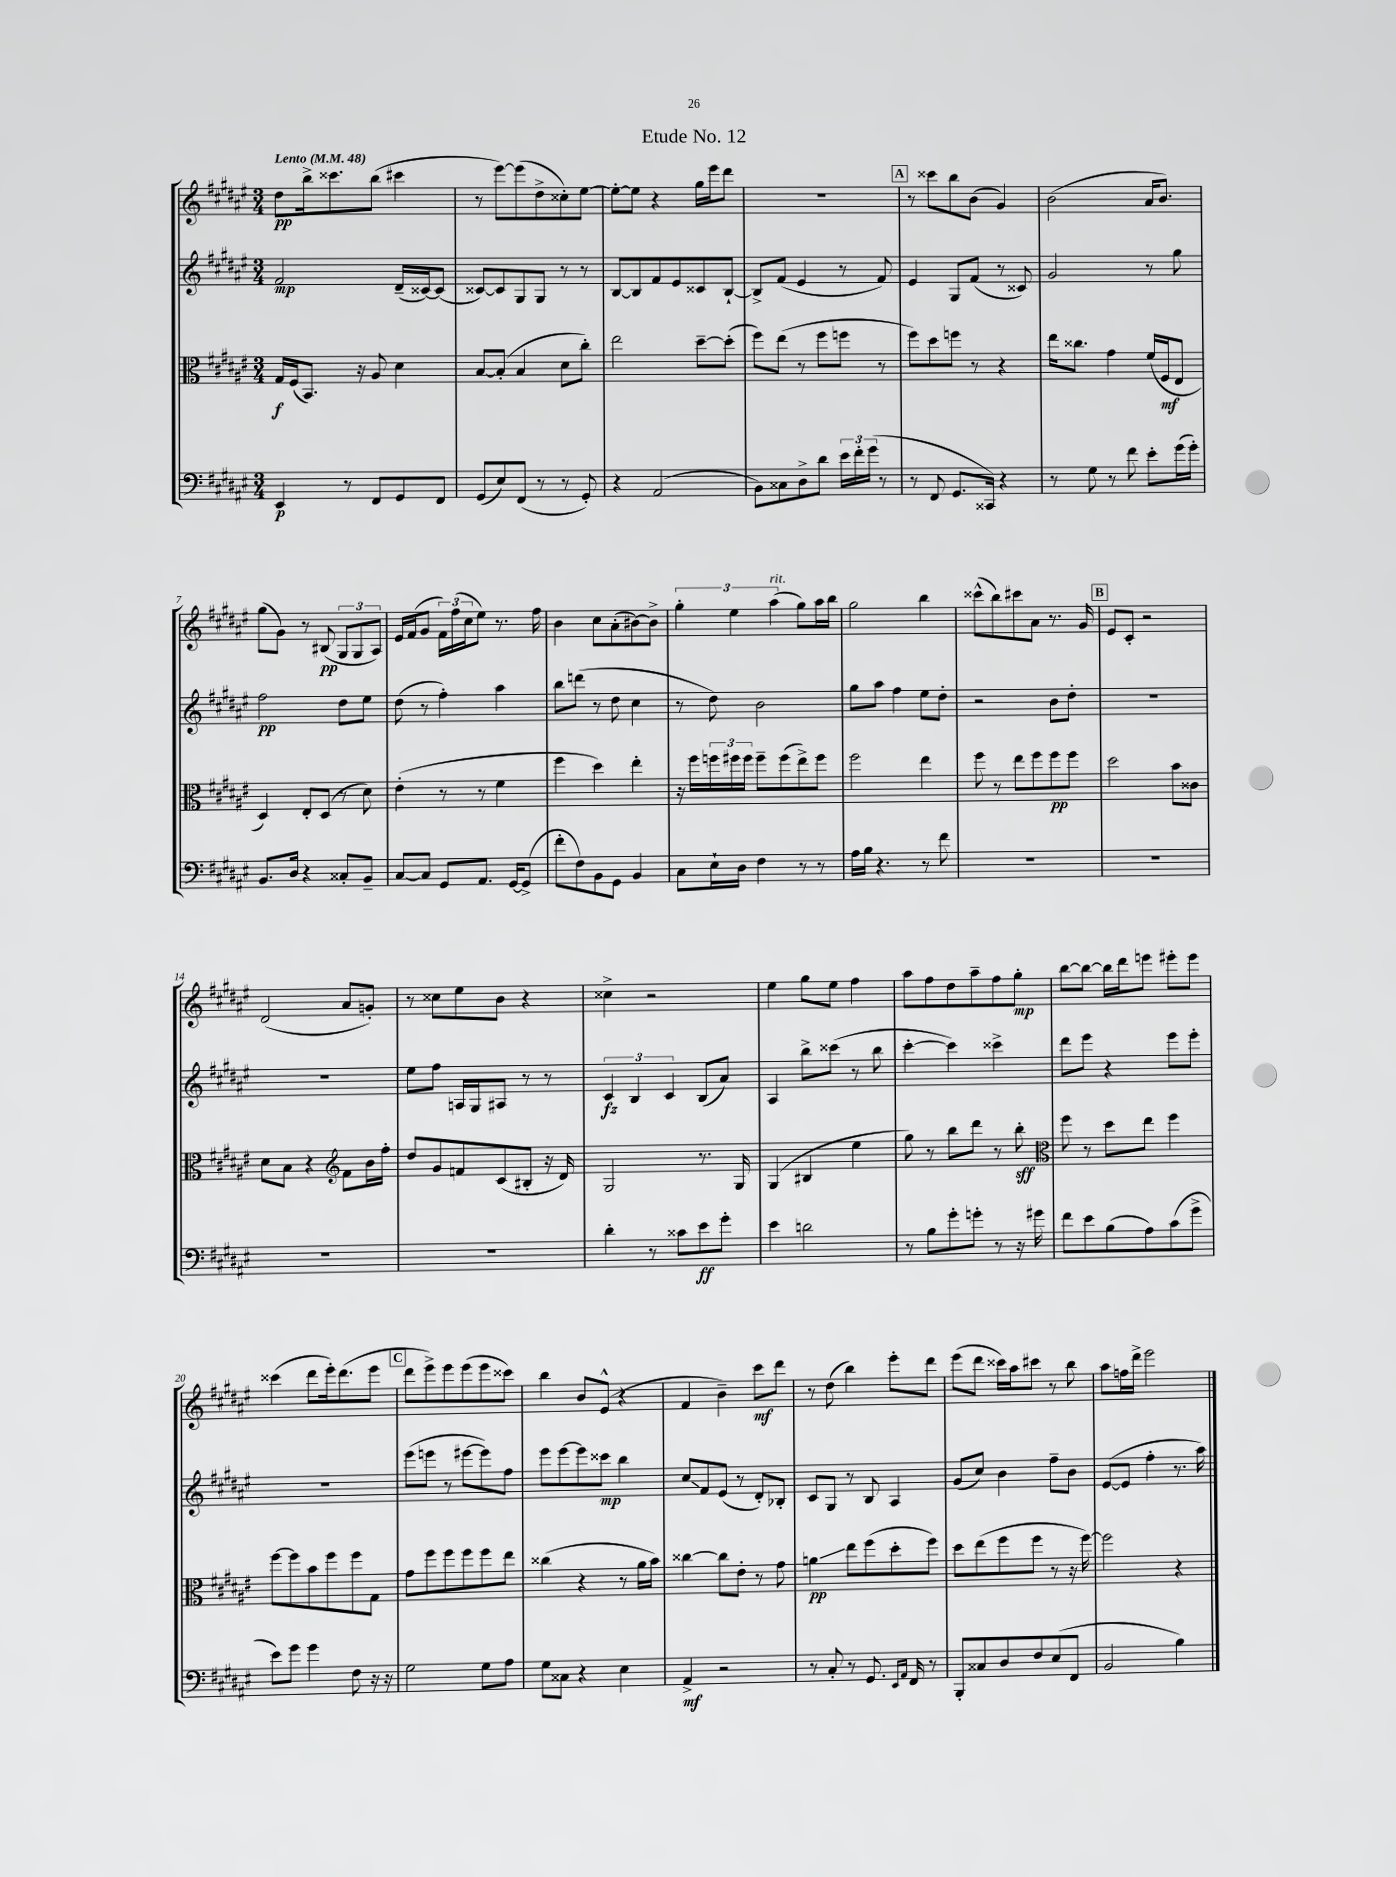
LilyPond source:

\header { title = "Etude No. 12" }
<<
\new StaffGroup <<
\new Staff = "s0" {
    \clef treble \key fis \major \numericTimeSignature \time 3/4 \tempo "Lento" 4 = 48
    dis''8\pp b''16-> cisis'''8. b''8( cis'''4 |
    r8 eis'''8~) eis'''8( dis''8-> cisis''8-.) eis''8~ |
    eis''8~-. eis''8 r4 gis''16 eis'''16 dis'''8 |
    R2. |
    \mark \markup { \box "A" } r8 cisis'''8 b''8 b'8( gis'4) |
    b'2( ais'16 b'8.) |
    gis''8( gis'8) r8 bis8\pp( \tuplet 3/2 { gis8 gis8 ais8) } |
    eis'16 fis'16( gis'8 \tuplet 3/2 { fis'16) fis''16( cis''16 } eis''8) r8. fis''16 |
    b'4 cis''8 ais'8-.( bis'8~) bis'8-> |
    \tuplet 3/2 { gis''4-. eis''4 ais''4^\markup { \italic "rit." }( } gis''8) ais''16 b''16 |
    gis''2 b''4 |
    cisis'''8-^( b''8) cis'''8 ais'8 r8. gis'16 |
    \mark \markup { \box "B" } eis'8 cis'8-. r2 |
    dis'2( ais'8 g'8-.) |
    r8 cisis''8 eis''8 b'8 r4 |
    cisis''4-> r2 |
    eis''4 gis''8 eis''8 fis''4 |
    ais''8 fis''8 dis''8 ais''8-- fis''8 gis''8-.\mp |
    b''8~ b''8~ b''16 dis'''16 e'''8 eis'''8-. eis'''8 |
    cisis'''4( dis'''8 eis'''16-.) dis'''8.( eis'''8 |
    \mark \markup { \box "C" } dis'''8 eis'''8->) eis'''8 eis'''8( eis'''8 cisis'''8) |
    b''4 b'8 eis'8-^( r4 |
    fis'4 b'4--) cis'''8\mf dis'''8 |
    r8 dis''8( b''4) eis'''8-. dis'''8 |
    eis'''8( dis'''8 cisis'''16) ais''16 cis'''8 r8 b''8 |
    ais''8 f''16 dis'''16-> eis'''2 \bar "|." |
}
\new Staff = "s1" {
    \clef treble \key fis \major \numericTimeSignature \time 3/4
    fis'2\mp dis'16--( cisis'16~) cisis'8( |
    cisis'8~) cisis'8 gis8 gis8 r8 r8 |
    b8~ b8 fis'8 eis'8 cisis'8 b8~-! |
    b8-> fis'8( eis'4 r8 fis'8) |
    \mark \markup { \box "A" } eis'4 gis8 fis'8( r8 cisis'8) |
    gis'2 r8 gis''8 |
    fis''2\pp dis''8 eis''8 |
    dis''8( r8 fis''4-.) ais''4 |
    b''8 d'''8( r8 dis''8 cis''4 |
    r8 dis''8) b'2 |
    gis''8 ais''8 fis''4 eis''8 dis''8-. |
    r2 b'8 dis''8-. |
    \mark \markup { \box "B" } R2. |
    R2. |
    eis''8 fis''8 a16 gis16 ais8 r8 r8 |
    \tuplet 3/2 { cis'4\fz b4 cis'4 } b8( ais'8) |
    ais4 b''8-> cisis'''8( r8 b''8 |
    cis'''4~-. cis'''4) cisis'''4-> |
    dis'''8 eis'''8 r4 eis'''8 eis'''8-. |
    R2. |
    \mark \markup { \box "C" } eis'''8( e'''8 r8 eis'''8~ eis'''8) fis''8 |
    eis'''8 eis'''8~ eis'''8 cisis'''8\mp b''4 |
    cis''8\glissando fis'8 eis'8( r8 dis'8-.) bes8-. |
    cis'8 gis8 r8 b8 ais4 |
    gis'8( cis''8) b'4 fis''8-- b'8 |
    eis'8~( eis'8 fis''4-. r8. ais''16) \bar "|." |
}
\new Staff = "s2" {
    \clef alto \key fis \major \numericTimeSignature \time 3/4
    gis16\f fis16( b,8.) r16 ais8 dis'4 |
    b8~ b8-.( b4 dis'8 cis''8-.) |
    eis''2 dis''8~-- dis''8-.( |
    fis''8) eis''8( r8 fis''8 f''8 r8 |
    \mark \markup { \box "A" } fis''8) dis''8 f''8 r8 r4 |
    eis''16 cisis''8. gis'4 fis'16( fis16\mf eis8 |
    dis4) eis8-. dis8( r8 dis'8) |
    eis'4-.( r8 r8 fis'4 |
    fis''4 dis''4) eis''4-. |
    r16 fis''16 \tuplet 3/2 { f''16 fis''16 fis''16 } fis''8-- fis''8( eis''8->) fis''8 |
    fis''2 eis''4 |
    fis''8 r8 eis''8 fis''8 fis''8\pp fis''8 |
    \mark \markup { \box "B" } dis''2 b'8 cisis'8 |
    dis'8 b8 r4 \clef treble fis'8 b'16 fis''16-. |
    dis''8 gis'8 f'8 cis'8( bis8-. r16 dis'16) |
    gis2 r8. gis16 |
    gis4( bis4 eis''4 |
    gis''8) r8 b''8 dis'''8 r8 b''8-.\sff |
    \clef alto fis''8 r8 dis''8 eis''8 fis''4 |
    fis''8~ fis''8 b'8 fis''8 fis''8 gis8 |
    \mark \markup { \box "C" } gis'8 fis''8 fis''8 fis''8 fis''8 eis''8 |
    cisis''4( r4 r8 ais'16 b'16) |
    cisis''4~ cisis''8 eis'8-. r8 gis'8 |
    a'4\glissando\pp eis''8 fis''8( dis''8-. fis''8) |
    dis''8 eis''8( fis''8 fis''8 r8 r16 fis''16~) |
    fis''2 r4 \bar "|." |
}
\new Staff = "s3" {
    \clef bass \key fis \major \numericTimeSignature \time 3/4
    eis,4\p r8 fis,8 gis,8 fis,8 |
    gis,8( eis8) fis,8( r8 r8 gis,8-.) |
    r4 ais,2( |
    b,8) cisis8 dis8-> dis'8 \tuplet 3/2 { eis'16 fis'16-. gis'16( } r8 |
    \mark \markup { \box "A" } r8 fis,8 gis,8. cisis,16) r4 |
    r8 gis8 r8 fis'8 eis'8-. gis'16( gis'16-.) |
    b,8. dis16 r4 cisis8-. b,8-- |
    cis8~ cis8 gis,8 ais,8. gis,16~ gis,8->( |
    fis'8-. fis8) b,8 gis,8 b,4 |
    cis8 eis16-! dis16 fis4 r8 r8 |
    ais16 b16 r4. r8 fis'8 |
    R2. |
    \mark \markup { \box "B" } R2. |
    R2. |
    R2. |
    dis'4-. r8 cisis'8 eis'8\ff gis'8-. |
    eis'4 d'2 |
    r8 b8 gis'8-. g'8-. r8 r16 gis'16 |
    fis'8 eis'8 b8( ais8) cis'8( gis'8-> |
    eis'8) gis'8 gis'4 fis8 r16 r16 |
    \mark \markup { \box "C" } gis2 gis8 ais8 |
    gis8 cisis8 r4 eis4 |
    ais,4->\mf r2 |
    r8 cis8-. r8 gis,8. \grace { eis,16 ais,16 } fis,16 r8 |
    b,,8-. cisis8 dis8 fis8 eis8( fis,8 |
    b,2 b4) \bar "|." |
}
>>
>>
